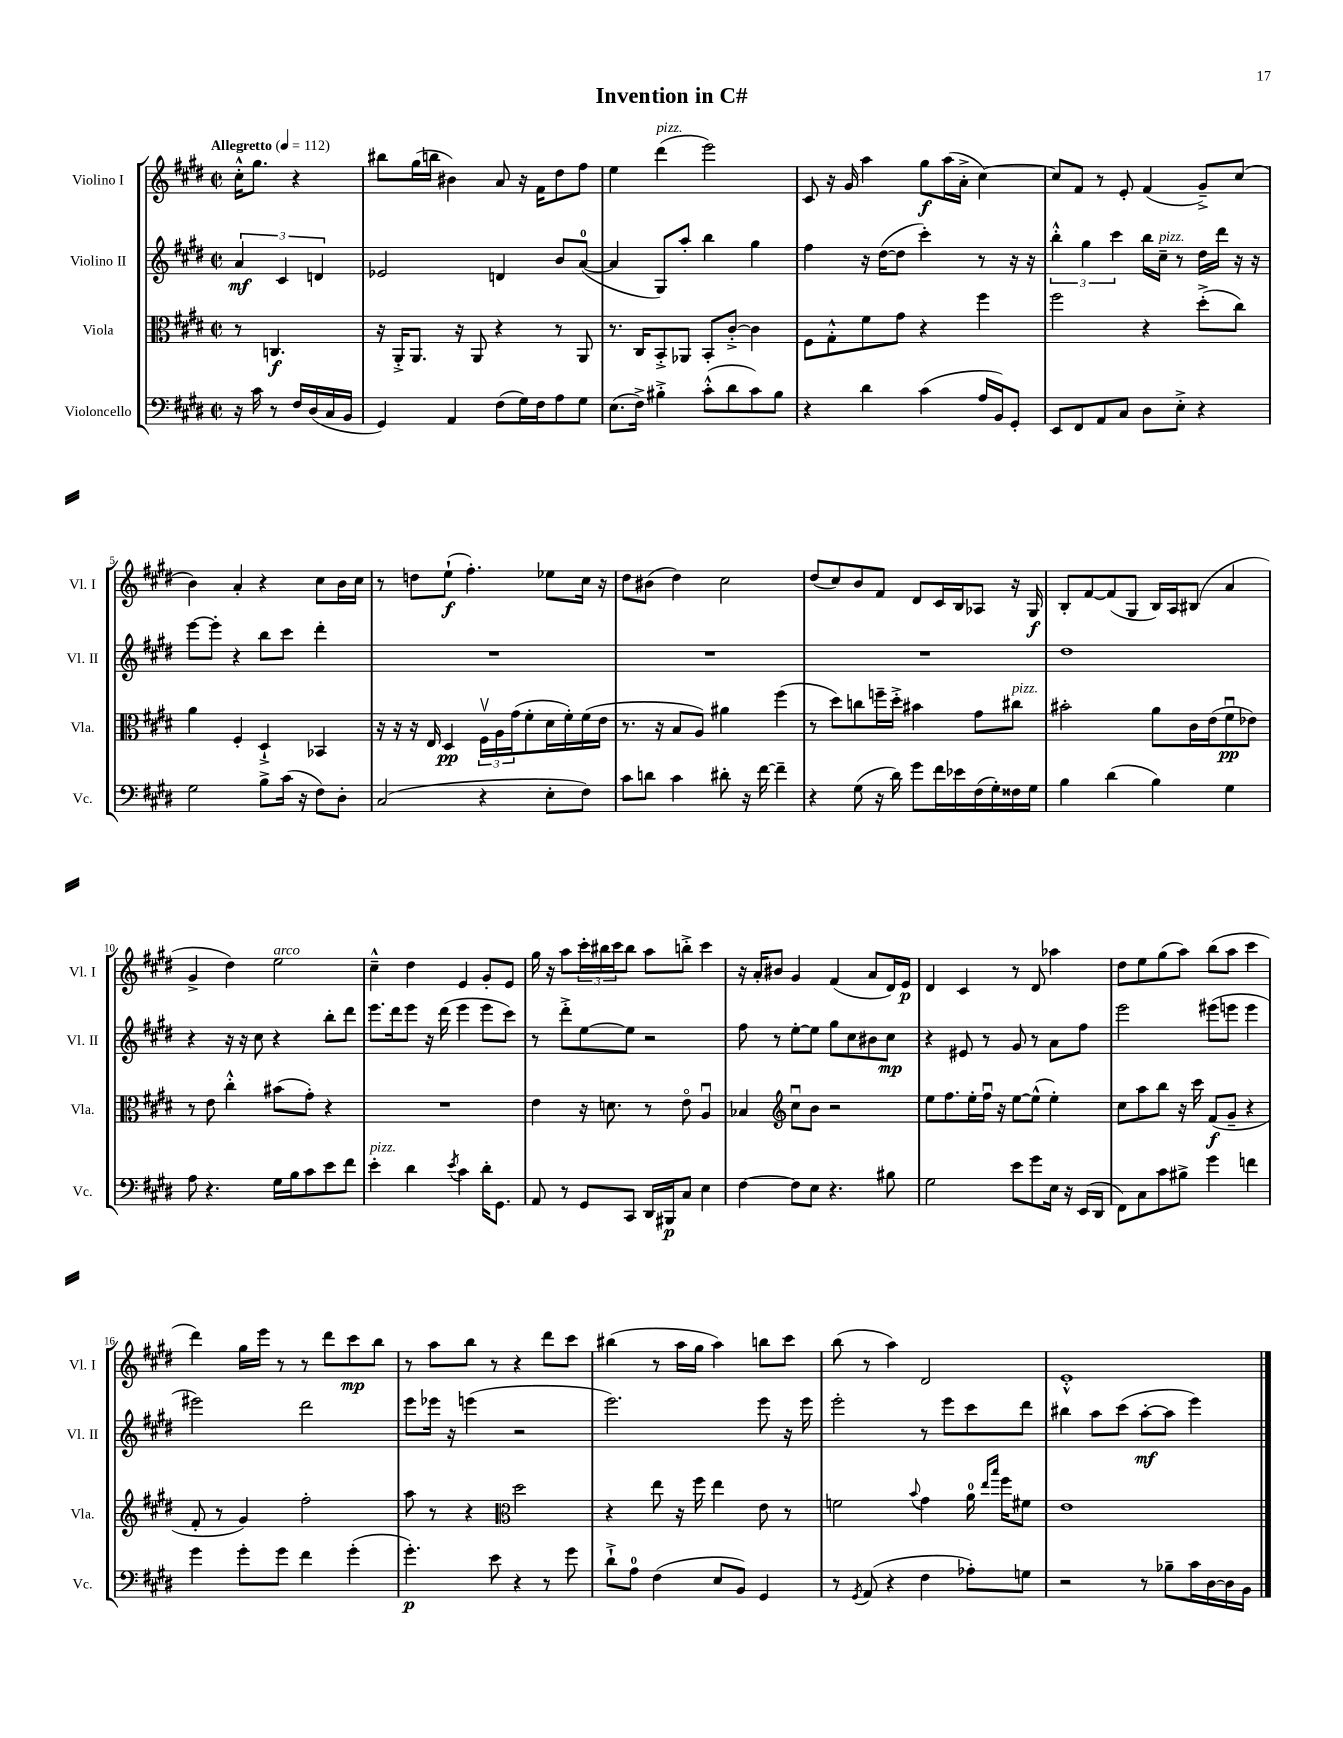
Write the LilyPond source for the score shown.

\header { title = "Invention in C#" }
<<
\new StaffGroup <<
\new Staff = "s0" \with { instrumentName = "Violino I" shortInstrumentName = "Vl. I" } {
    \clef treble \key e \major \defaultTimeSignature \time 2/2 \partial 2 \tempo "Allegretto" 4 = 112
    cis''16-.-^ gis''8. r4 |
    bis''8 gis''16( b''16 bis'4) a'8 r16 fis'16 dis''8 fis''8 |
    e''4 dis'''4^\markup { \italic "pizz." }( e'''2) |
    cis'8 r16 gis'16 a''4 gis''8\f a''16( a'16-.-> cis''4~) |
    cis''8 fis'8 r8 e'8-. fis'4( gis'8--->) cis''8( |
    b'4) a'4-. r4 cis''8 b'16 cis''16 |
    r8 d''8 e''8-!\f( fis''4.-.) ees''8 cis''16 r16 |
    dis''8 bis'8( dis''4) cis''2 |
    dis''8( cis''8) b'8 fis'8 dis'8 cis'16 b16 aes8 r16 gis16\f |
    b8-. fis'8~ fis'8( gis8 b16) a16 bis8( a'4 |
    gis'4-> dis''4) e''2^\markup { \italic "arco" } |
    cis''4---^ dis''4 e'4 gis'8-. e'8 |
    gis''16 r16 a''8 \tuplet 3/2 { cis'''16-. bis''16 cis'''16 } bis''8 a''8 b''8-.-> cis'''4 |
    r16 a'16-. bis'8 gis'4 fis'4( a'8 dis'16) e'16\p |
    dis'4 cis'4 r8 dis'8 aes''4 |
    dis''8 e''8 gis''8( a''8) b''8( a''8 cis'''4 |
    dis'''4) gis''16 e'''16 r8 r8 dis'''8 cis'''8\mp b''8 |
    r8 a''8 b''8 r8 r4 dis'''8 cis'''8 |
    bis''4( r8 a''16 gis''16 a''4) b''8 cis'''8 |
    b''8( r8 a''4) dis'2 |
    e'1-.-^ \bar "|." |
}
\new Staff = "s1" \with { instrumentName = "Violino II" shortInstrumentName = "Vl. II" } {
    \clef treble \key e \major \defaultTimeSignature \time 2/2 \partial 2
    \tuplet 3/2 { a'4\mf cis'4 d'4 } |
    ees'2 d'4 b'8 a'8-0~( |
    a'4 gis8) a''8-. b''4 gis''4 |
    fis''4 r16 dis''16~( dis''8 cis'''4-.) r8 r16 r16 |
    \tuplet 3/2 { b''4-.-^ gis''4 cis'''4 } b''16 cis''16--^\markup { \italic "pizz." } r8 dis''16 dis'''16 r16 r16 |
    e'''8~ e'''8-. r4 b''8 cis'''8 dis'''4-. |
    R1 |
    R1 |
    R1 |
    dis''1 |
    r4 r16 r16 cis''8 r4 b''8-. dis'''8 |
    e'''8. dis'''16 e'''8 r16 dis'''16( e'''4 e'''8 cis'''8) |
    r8 dis'''8-.-> e''8~ e''8 r2 |
    fis''8 r8 e''8~-. e''8 gis''8 cis''8 bis'8 cis''8\mp |
    r4 eis'8 r8 gis'8 r8 a'8 fis''8 |
    e'''2 eis'''8( e'''8 e'''4 |
    eis'''2) dis'''2 |
    e'''8 ees'''16 r16 e'''4( r2 |
    e'''2.) e'''8 r16 e'''16 |
    e'''2-. r8 e'''8 cis'''8 dis'''8 |
    bis''4 a''8 cis'''8( a''8~-.\mf a''8 e'''4) \bar "|." |
}
\new Staff = "s2" \with { instrumentName = "Viola" shortInstrumentName = "Vla." } {
    \clef alto \key e \major \defaultTimeSignature \time 2/2 \partial 2
    r8 c4.\f |
    r16 a,16-.-> a,8. r16 a,8 r4 r8 a,8 |
    r8. cis16 b,8-.-> aes,8 b,8-. cis'8~-.-> cis'4 |
    fis8 gis8-.-^ fis'8 gis'8 r4 fis''4 |
    fis''2 r4 dis''8-.->( cis''8) |
    a'4 fis4-. dis4-!-> bes,4 |
    r16 r16 r16 e16 dis4\pp \tuplet 3/2 { fis16\upbow a16 gis'16( } fis'8-. dis'16 fis'16-.) fis'16( e'16 |
    r8. r16 b8 a8) ais'4 fis''4( |
    r8 dis''8) c''8 f''16-- dis''16-.-> bis'4 gis'8 cis''8^\markup { \italic "pizz." } |
    bis'2-. a'8 cis'16 e'16( fis'8\downbow\pp ees'8) |
    r8 e'8 cis''4-.-^ bis'8( gis'8-.) r4 |
    R1 |
    e'4 r16 d'8. r8 e'8\flageolet a4\downbow |
    bes4 \clef treble cis''8\downbow b'8 r2 |
    e''8 fis''8. e''16-. fis''16\downbow r16 e''8~ e''8-^( e''4-.) |
    cis''8 a''8 b''8 r16 cis'''16 fis'8\f( gis'8-- r4 |
    fis'8-. r8 gis'4) fis''2-. |
    a''8 r8 r4 \clef alto dis''2 |
    r4 e''8 r16 fis''16 e''4 e'8 r8 |
    f'2 \appoggiatura { b'8 } gis'4 a'16-0 \grace { e''16 b''16 } fis''16 fis'8 |
    e'1 \bar "|." |
}
\new Staff = "s3" \with { instrumentName = "Violoncello" shortInstrumentName = "Vc." } {
    \clef bass \key e \major \defaultTimeSignature \time 2/2 \partial 2
    r16 cis'16 r8 fis16 dis16( cis16 b,16 |
    gis,4) a,4 fis8( gis16) fis16 a8 gis8 |
    e8.( fis16->) bis4-.-> cis'8-.-^( dis'8 cis'8) bis8 |
    r4 dis'4 cis'4( a16 b,16) gis,8-. |
    e,8 fis,8 a,8 cis8 dis8 e8-.-> r4 |
    gis2 b8-> cis'16( r16 fis8) dis8-. |
    cis2( r4 e8-. fis8) |
    cis'8 d'8 cis'4 dis'8-. r16 fis'16~ fis'4-- |
    r4 gis8( r16 dis'16) gis'8 fis'16 ees'16 fis16( gis16-.) fisis16 gis16 |
    b4 dis'4( b4) gis4 |
    a8 r4. gis16 b16 cis'8 e'8 fis'8 |
    e'4-.^\markup { \italic "pizz." } dis'4 \acciaccatura { e'8 } cis'4 dis'16-. gis,8. |
    a,8 r8 gis,8 cis,8 dis,16 bis,,16\p cis8 e4 |
    fis4~ fis8 e8 r4. bis8 |
    gis2 e'8 gis'8 e16 r16 e,16( dis,16 |
    fis,8) cis8 cis'8 bis8-> gis'4 f'4 |
    gis'4 gis'8-. gis'8 fis'4 gis'4-.( |
    gis'4.-.\p) e'8 r4 r8 gis'8 |
    dis'8-!-> a8-0 fis4( e8 b,8) gis,4 |
    r8 \acciaccatura { gis,8 } a,8( r4 fis4 aes8-.) g8 |
    r2 r8 bes8-- cis'16 dis16~ dis16 b,16 \bar "|." |
}
>>
>>
